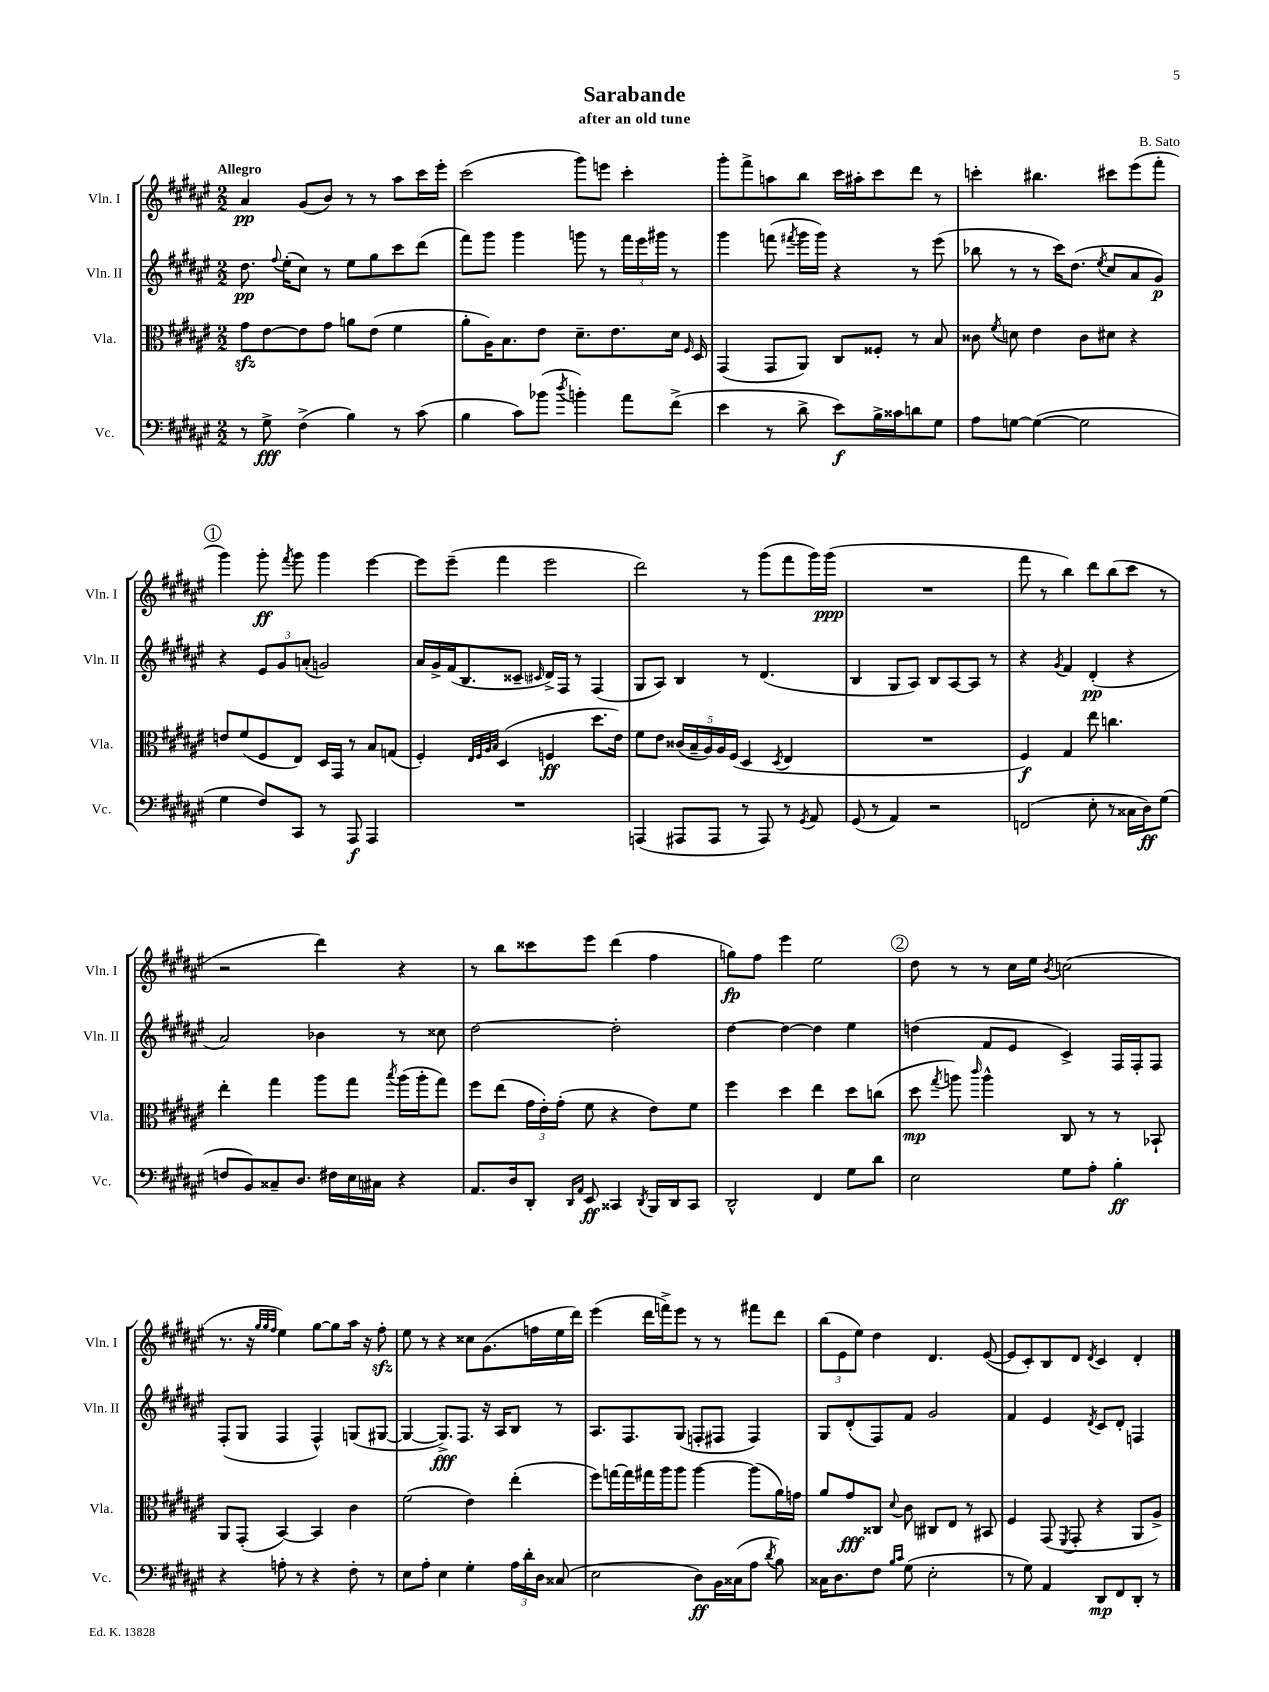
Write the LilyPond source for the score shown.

\header { title = "Sarabande" composer = "B. Sato" subtitle = "after an old tune" }
<<
\new StaffGroup <<
\new Staff = "s0" \with { instrumentName = "Vln. I" shortInstrumentName = "Vln. I" } {
    \clef treble \key fis \major \numericTimeSignature \time 2/2 \tempo "Allegro"
    \autoBeamOff ais'4\pp gis'8[( b'8]) r8 r8 ais''8[ cis'''16 eis'''16]-. |
    cis'''2( gis'''8[) e'''8] cis'''4-. |
    gis'''8[-. fis'''8-> a''8 b''8] cis'''16[ ais''16-. cis'''8 dis'''8] r8 |
    c'''4-. bis''4. cis'''8[ eis'''8( fis'''8]-. |
    \mark \markup { \circle "1" } gis'''4) gis'''8-.\ff \acciaccatura { fis'''8 } gis'''8 gis'''4 eis'''4~ |
    eis'''8[ eis'''8]--( fis'''4 eis'''2 |
    dis'''2) r8 gis'''8[( fis'''8 gis'''16) gis'''16]\ppp( |
    R1 |
    fis'''8 r8 b''4) dis'''8[ b''8( cis'''8] r8 |
    r2 dis'''4) r4 |
    r8 b''8[ cisis'''8 eis'''8] dis'''4( fis''4 |
    g''8[\fp) fis''8] eis'''4 eis''2 |
    \mark \markup { \circle "2" } dis''8 r8 r8 cis''16[ eis''16] \acciaccatura { b'8 } c''2( |
    r8. r16 \grace { gis''32[ gis''32 fis''32] } eis''4) gis''8[~ gis''8 ais''16] r16 fis''8-.\sfz |
    eis''8 r8 r4 cisis''8[ gis'8.( f''16 eis''16 dis'''16]) |
    eis'''4( dis'''16[ f'''16->) eis'''8] r8 r8 fis'''8[ dis'''8] |
    \tuplet 3/2 { b''8[( eis'8 eis''8]) } dis''4 dis'4. eis'8~( |
    eis'8[ cis'8-.) b8 dis'8] \acciaccatura { dis'8 } cis'4 dis'4-. \bar "|." |
}
\new Staff = "s1" \with { instrumentName = "Vln. II" shortInstrumentName = "Vln. II" } {
    \clef treble \key fis \major \numericTimeSignature \time 2/2
    \autoBeamOff dis''8.\pp \appoggiatura { fis''8 } eis''16[-.( cis''8]) r8 eis''8[ gis''8 cis'''8 dis'''8]( |
    fis'''8[) gis'''8] gis'''4 g'''8 r8 \tuplet 3/2 { fis'''16[ eis'''16 gis'''16] } r8 |
    gis'''4 f'''8( \acciaccatura { fis'''8 } gis'''16[ gis'''16]) r4 r8 eis'''8( |
    bes''8 r8 r8 cis'''16[) dis''8.]( \acciaccatura { eis''8 } cis''8[ ais'8 gis'8]\p) |
    \mark \markup { \circle "1" } r4 \tuplet 3/2 { eis'8[ gis'8 a'8]-.( } g'2) |
    ais'16[ gis'16-> fis'16( b8. cisis'8]-- \grace { cis'16 } dis'16[->) fis16] r8 fis4( |
    gis8[ ais8]) b4 r8 dis'4.( |
    b4 gis8[ ais8]) b8[ ais8~ ais8] r8 |
    r4 \acciaccatura { gis'8 } fis'4 dis'4-.\pp( r4 |
    ais'2) bes'4 r8 cisis''8 |
    dis''2~ dis''2-. |
    dis''4~ dis''4~ dis''4 eis''4 |
    \mark \markup { \circle "2" } d''4( fis'8[ eis'8] cis'4->) fis16[ fis16-. fis8] |
    fis8[-.( gis8] fis4 fis4-^) g8[( gis8]~ |
    gis4~ gis8.[->\fff) fis8.] r16 ais16[ b8] r8 |
    ais8.[ fis8. gis8]( f8[-. fis8] fis4) |
    gis8[ dis'8-.( fis8) fis'8] gis'2 |
    fis'4 eis'4 \acciaccatura { dis'8 } cis'8[ dis'8]-. f4 \bar "|." |
}
\new Staff = "s2" \with { instrumentName = "Vla." shortInstrumentName = "Vla." } {
    \clef alto \key fis \major \numericTimeSignature \time 2/2
    \autoBeamOff gis'8[\sfz eis'8~ eis'8 gis'8] a'8[ eis'8]( fis'4 |
    ais'8[-. ais16) b8. eis'8] dis'8.[-- eis'8. dis'16] \grace { fis16 } dis16 |
    gis,4( gis,8[ ais,8]) cis8[ fisis8]-. r8 b8 |
    cisis'8 \acciaccatura { fis'8 } d'8 eis'4 cisis'8[ dis'8] r4 |
    \mark \markup { \circle "1" } e'8[ fis'8( fis8 eis8]) dis16[ gis,16] r8 b8[ g8]( |
    fis4-.) \grace { eis32[ fis32 ais32 b32] } dis4( f4\ff dis''8.[ eis'16]) |
    fis'8[ eis'8] \tuplet 5/4 { cisis'16[( b16-- ais16) ais16 fis16]( } dis4 \acciaccatura { dis8 } eis4 |
    R1 |
    fis4\f) gis4 eis''8 c''4. |
    eis''4-. gis''4 ais''8[ gis''8] \acciaccatura { b''8 } ais''16[( ais''16-. gis''8]) |
    fis''8[ eis''8]( \tuplet 3/2 { gis'16[ eis'16-.) gis'16]-.( } fis'8 r4 eis'8[) fis'8] |
    fis''4 dis''4 eis''4 dis''8[ c''8]( |
    \mark \markup { \circle "2" } dis''8\mp \acciaccatura { gis''8 } a''8) \grace { cis'''16 } a''4-^ cis8 r8 r8 bes,8-! |
    ais,8[ gis,8]-.( b,4~) b,4 cis'4 |
    fis'2( eis'4) eis''4-.( |
    fis''8[) g''16~ g''16 gis''16 ais''16 ais''8] ais''4~ ais''8[( ais'16) g'16] |
    ais'8[ gis'8\fff cisis8] \appoggiatura { dis'8 } cis'8 cis8[ eis8] r8 bis,8 |
    fis4 gis,8( \acciaccatura { fis,8 } gis,8-. r4 ais,8[ ais8]->) \bar "|." |
}
\new Staff = "s3" \with { instrumentName = "Vc." shortInstrumentName = "Vc." } {
    \clef bass \key fis \major \numericTimeSignature \time 2/2
    \autoBeamOff r8 gis8->\fff fis4->( b4) r8 cis'8( |
    b4 cis'8[) bes'8]( \acciaccatura { dis''8 } b'4-.) ais'8[ fis'8]->( |
    eis'4 r8 dis'8-> eis'8[\f) b16-> cisis'16 d'8 gis8] |
    ais8[ g8]~ g4~( g2 |
    \mark \markup { \circle "1" } gis4 fis8[) cis,8] r8 ais,,8\f ais,,4 |
    R1 |
    a,,4( ais,,8[ ais,,8] r8 ais,,8) r8 \acciaccatura { gis,8 } ais,8 |
    gis,8( r8 ais,4) r2 |
    f,2( eis8-. r8 cisis16[ dis16\ff) gis8]( |
    f8[ b,8) cisis8-- dis8.] fis16[ eis16 cis16] r4 |
    ais,8.[ dis16 dis,8]-. \grace { dis,16[ ais,16] } eis,8\ff cisis,4 \acciaccatura { dis,8 } b,,16[ dis,16 cisis,8] |
    dis,2-^ fis,4 gis8[ dis'8] |
    \mark \markup { \circle "2" } eis2 gis8[ ais8]-. b4-.\ff |
    r4 a8-. r8 r4 fis8-. r8 |
    eis8[ ais8]-. eis4 gis4-. \tuplet 3/2 { ais16[ dis'16-. dis16] } cisis8( |
    eis2 dis8[\ff) b,16 cisis16( ais8] \acciaccatura { dis'8 } b8) |
    cisis16[ dis8. fis8] \grace { b16[ cis'16] } gis8( eis2-. |
    r8 gis8) ais,4 dis,8[\mp fis,8 dis,8]-. r8 \bar "|." |
}
>>
>>
\layout { \context { \Score \remove "Bar_number_engraver" } }
